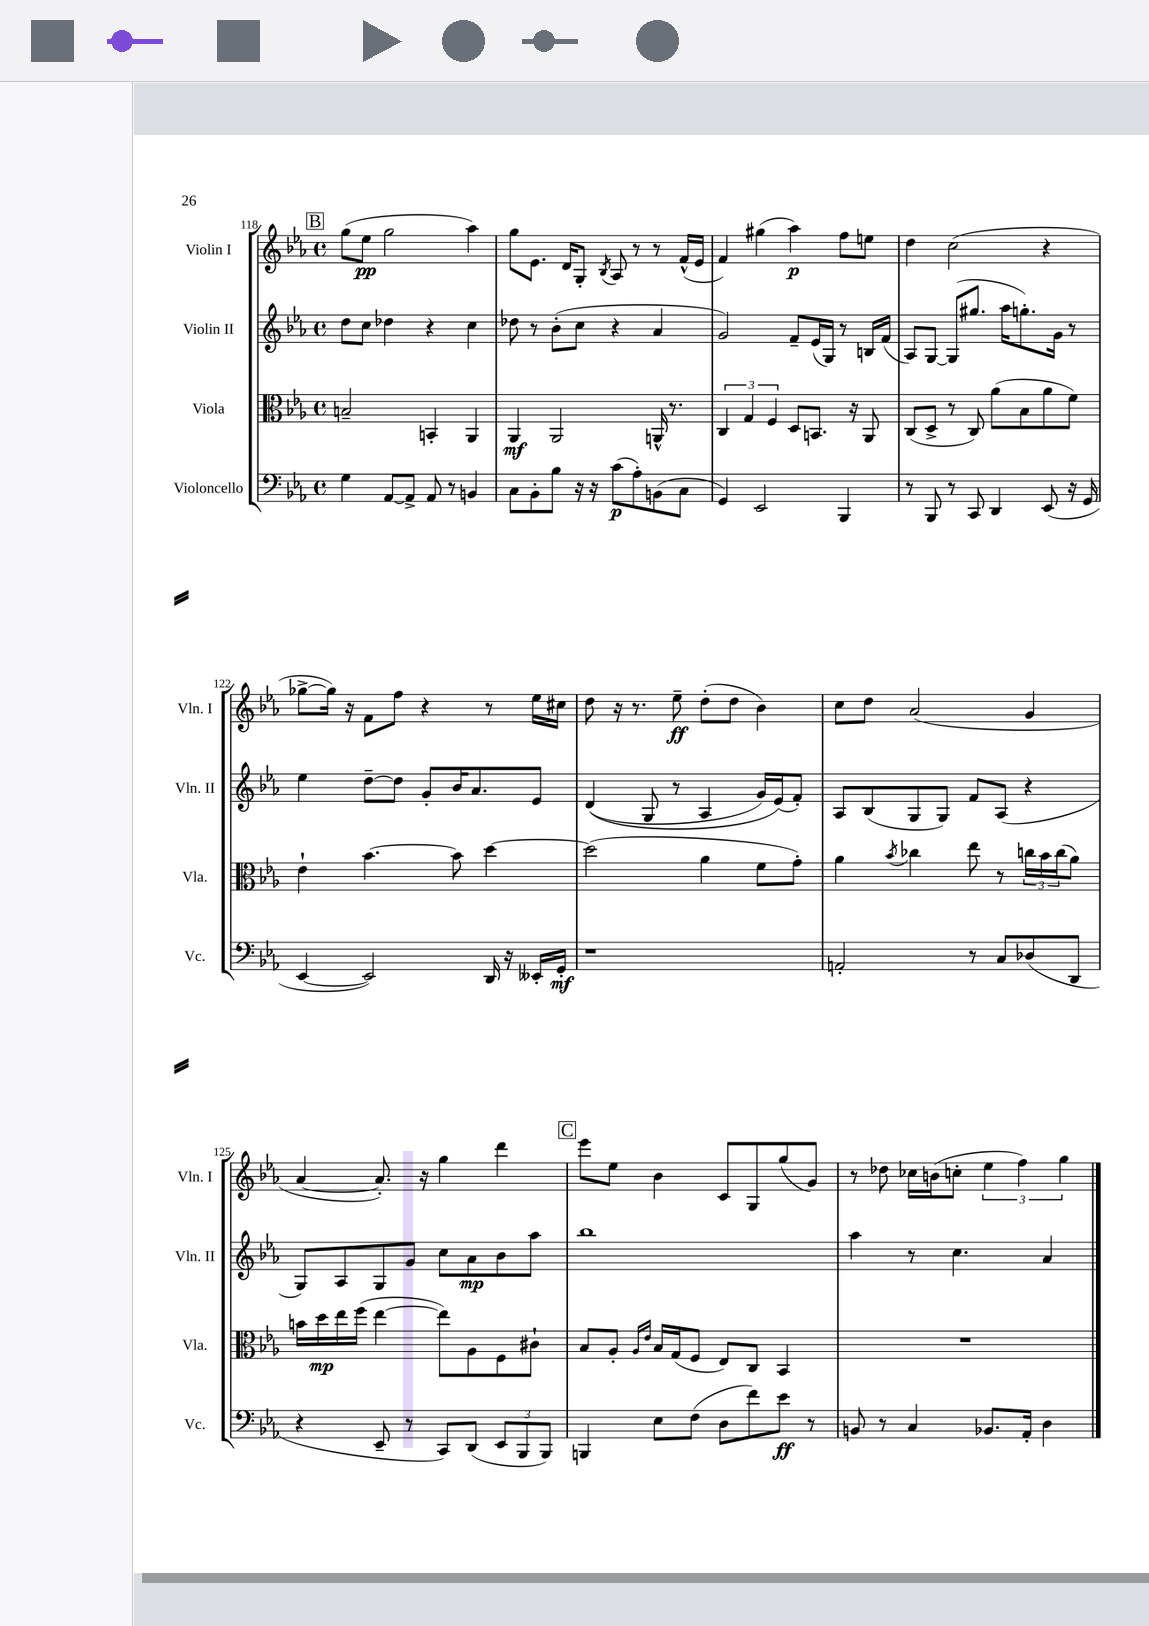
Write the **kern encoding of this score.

**kern	**kern	**kern	**kern
*staff4	*staff3	*staff2	*staff1
*clefF4	*clefC3	*clefG2	*clefG2
*k[b-e-a-]	*k[b-e-a-]	*k[b-e-a-]	*k[b-e-a-]
*M4/4	*M4/4	*M4/4	*M4/4
*met(c)	*met(c)	*met(c)	*met(c)
4G	2B~	8dd	(8gg
.	.	8cc	8ee-
[8AA-	.	4dd-	2gg
8AA-^]	.	.	.
8AA-	4BB'	4r	.
8r	.	.	.
4BB	4AA-	4cc	4aa-)
=	=	=	=
8C	4AA-	8dd-	8gg
8BB-'	.	8r	8.e-
8B-	2AA-	(8b-'	.
.	.	.	16d
16r	.	8cc	8G'
16r	.	.	.
.	.	.	8qB-
(8c	.	4r	8A-
8A-')	.	.	8r
(8BB	16AA^^	4a-	8r
.	8.r	.	.
8C	.	.	(16f^^
.	.	.	16e-
=	=	=	=
4GG)	6C	2g)	4f)
.	6G	.	.
2EE-	.	.	(4gg#
.	6F	.	.
.	8D	8f~	4aa-)
.	8.BB	(16e-	.
.	.	16G)	.
4BBB-	.	8r	8ff
.	16r	.	.
.	8AA-	16B	8ee
.	.	(16f	.
=	=	=	=
8r	(8C	8A-)	4dd
8BBB-	8D^	[8G	.
8r	8r	(8G]	(2cc
8CC	8C)	8.gg#	.
4DD	(8a-	.	.
.	.	16aa-	.
.	8B-	8.gg')	.
(8EE-	8a-	.	4r
.	.	16g	.
16r	8f)	8r	.
16GG	.	.	.
=	=	=	=
[4EE-	4e-`	4ee-	[8gg-^
.	.	.	16gg-])
.	.	.	16r
2EE-])	[4.b-	[8dd~	8f
.	.	8dd]	8ff
.	.	8g'	4r
.	8b-]	16b-	.
.	.	8.a-	.
16DD	[4dd	.	8r
16r	.	.	.
16EE--'	.	8e-	16ee-
16GG'	.	.	16cc#
=	=	=	=
1r	(2dd]	&((4d	8dd
.	.	.	16r
.	.	.	8.r
.	.	8G	.
.	.	8r	8ee-~
.	4a-	4A-	(8dd'
.	.	.	8dd
.	8f	16g)	4b-)
.	.	(16e-&)	.
.	8g')	8f')	.
=	=	=	=
2AA'	4a-	8A-	8cc
.	.	(8B-	8dd
.	8qb-	.	.
.	4cc-	8G	(2a-
.	.	8G)	.
8r	8ee-	8f	.
8C	8r	(8A-	.
(8D-	24cc	4r	4g
.	24b-	.	.
.	(24cc	.	.
8DD	8a-)	.	.
=	=	=	=
4r	16b	8G)	[4a-
.	16dd	.	.
.	16ee-	8A-	.
.	(16ff	.	.
8EE-~	[4ee-	8G	8.a-'])
8r	.	8g	.
.	.	.	16r
8CC)	8ee-])	8cc	4gg
(8DD	8A-	8a-	.
12EE-	8F	8b-	4ddd
12BBB-	.	.	.
.	8c#`	8aa-	.
12BBB-)	.	.	.
=	=	=	=
4BBB	8B-	1bb-	8eee-
.	8A-'	.	8ee-
.	16qqA-	.	.
.	16qqe-	.	.
8E-	16B-	.	4b-
.	(16G	.	.
(8F	8F	.	.
8D	8E-)	.	8c
8f)	8C	.	8G
8e-	4BB-	.	(8gg
8r	.	.	8g)
=	=	=	=
8BB	1r	4aa-	8r
8r	.	.	8dd-
4C	.	8r	16cc-
.	.	.	(16b
.	.	4.cc	8cc'
8.BB-	.	.	6ee-
.	.	.	6ff)
16AA-'	.	.	.
4D	.	4a-	.
.	.	.	6gg
==	==	==	==
*-	*-	*-	*-
